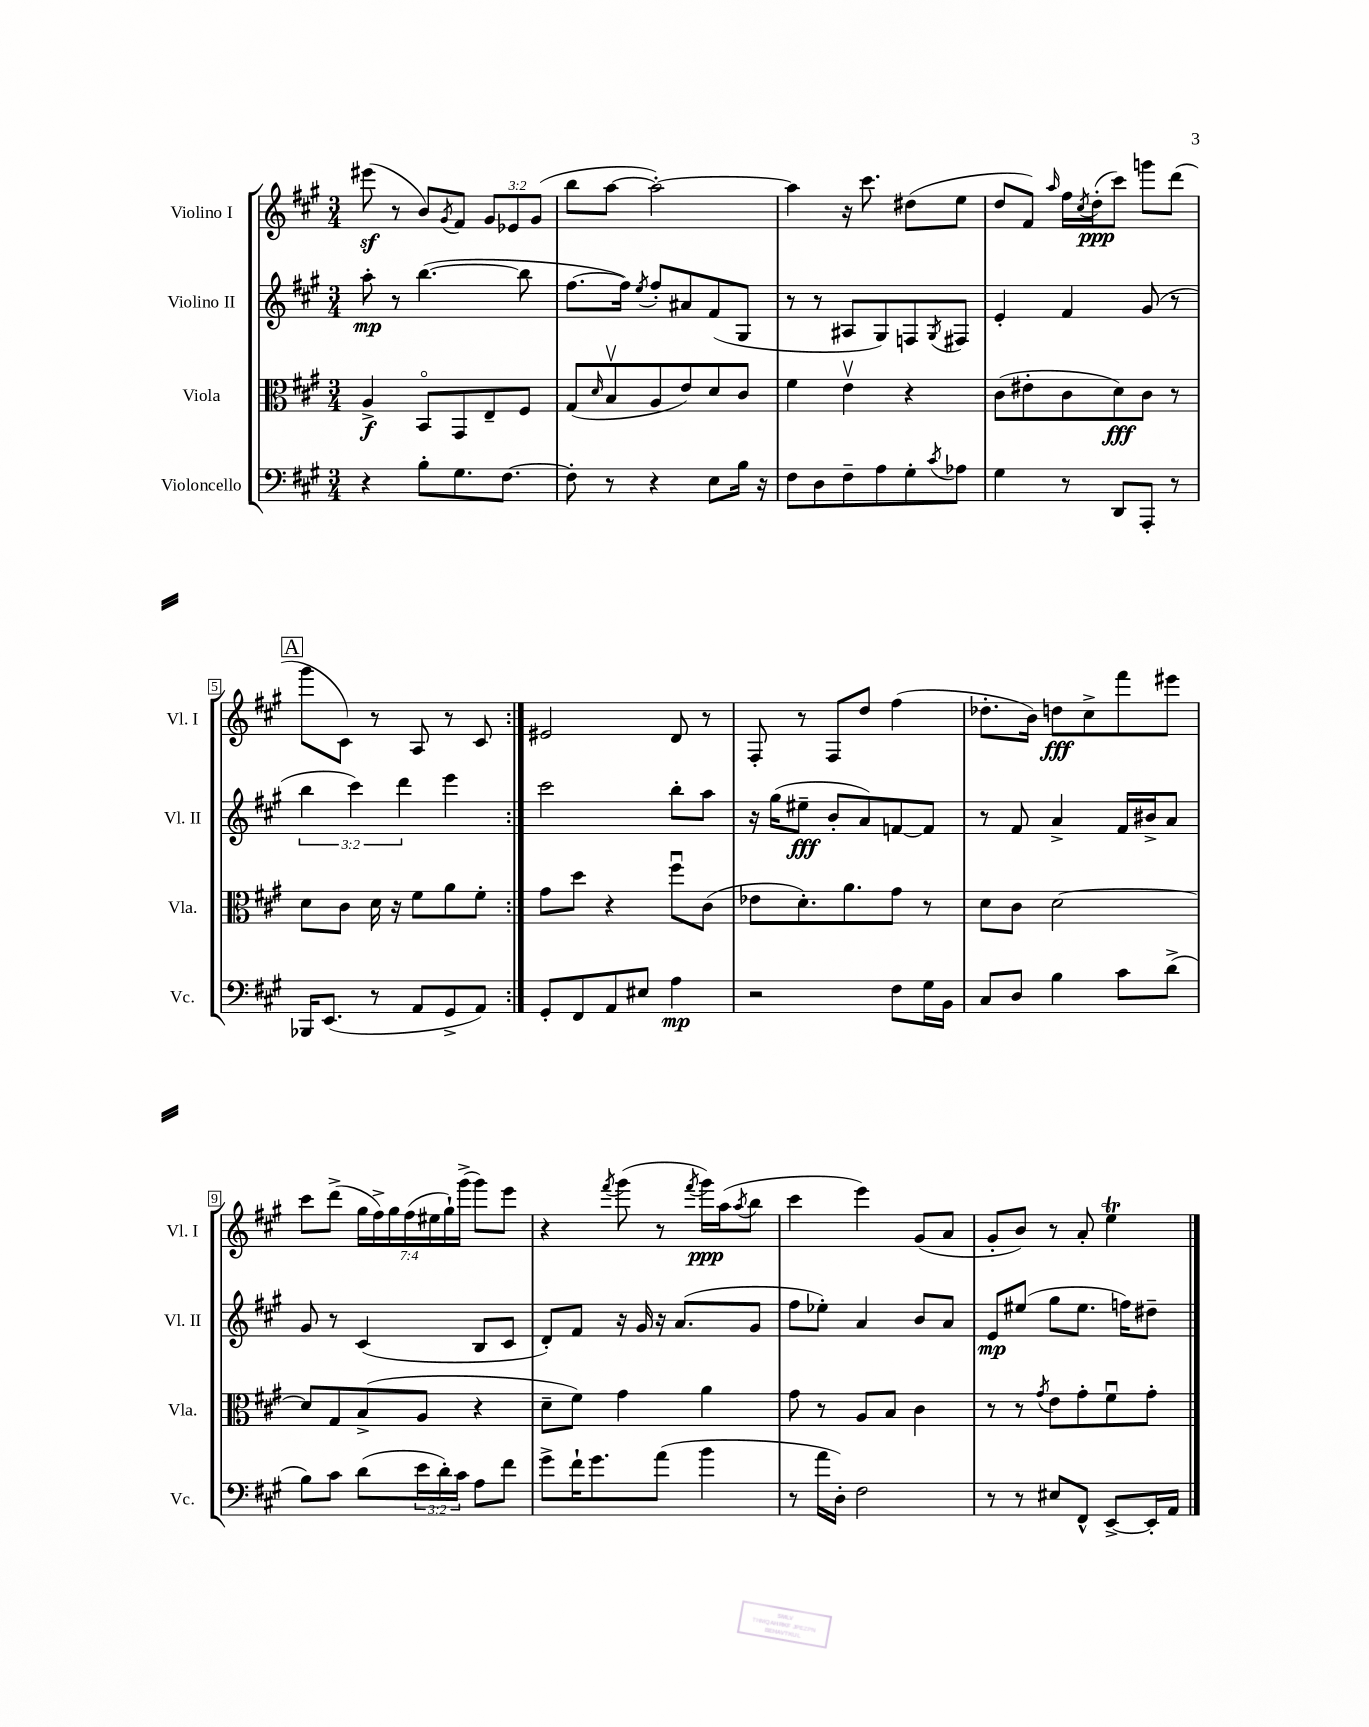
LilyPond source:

<<
\new StaffGroup <<
\new Staff = "s0" \with { instrumentName = "Violino I" shortInstrumentName = "Vl. I" } {
    \clef treble \key a \major \numericTimeSignature \time 3/4 \override Staff.TupletNumber.text = #tuplet-number::calc-fraction-text
    \repeat volta 2 { eis'''8\sf( r8 b'8) \acciaccatura { gis'8 } fis'8 \tuplet 3/2 { gis'8 ees'8 gis'8( } |
    b''8 a''8~ a''2~-.) |
    a''4 r16 cis'''8. dis''8( e''8 |
    d''8 fis'8) \grace { a''16 } fis''16 \acciaccatura { cis''8 } d''16-.\ppp( cis'''8) g'''8 d'''8( |
    \mark \markup { \box "A" } gis'''8 cis'8) r8 a8 r8 cis'8 | }
    eis'2 d'8 r8 |
    fis8-. r8 fis8 d''8 fis''4( |
    des''8.-. b'16) d''8\fff cis''8-> fis'''8 eis'''8 |
    cis'''8 d'''8->( \tuplet 7/4 { gis''16 fis''16->) gis''16 fis''16( eis''16 gis''16-!) gis'''16->( } gis'''8) e'''8 |
    r4 \acciaccatura { fis'''8 } gis'''8( r8 \acciaccatura { fis'''8 } gis'''16\ppp) a''16( \acciaccatura { a''8 } b''8 |
    cis'''4 e'''4) gis'8( a'8 |
    gis'8-. b'8) r8 a'8-. e''4\trill \bar "|." |
}
\new Staff = "s1" \with { instrumentName = "Violino II" shortInstrumentName = "Vl. II" } {
    \clef treble \key a \major \numericTimeSignature \time 3/4 \override Staff.TupletNumber.text = #tuplet-number::calc-fraction-text
    \repeat volta 2 { a''8-.\mp r8 b''4.~( b''8 |
    fis''8.~ fis''16) \acciaccatura { e''8 } fis''8-. ais'8 fis'8( gis8 |
    r8 r8 ais8 gis8) f8 \acciaccatura { gis8 } fis8 |
    e'4-. fis'4 gis'8( r8 |
    \mark \markup { \box "A" } \tuplet 3/2 { b''4 cis'''4) d'''4 } e'''4 | }
    cis'''2 b''8-. a''8 |
    r16 gis''16( eis''8--\fff b'8-. a'8) f'8~ f'8 |
    r8 fis'8 a'4-> fis'16 bis'16-> a'8 |
    gis'8 r8 cis'4( b8 cis'8 |
    d'8-.) fis'8 r16 gis'16 r16 a'8.( gis'8 |
    fis''8 ees''8-.) a'4 b'8 a'8 |
    e'8\mp eis''8( gis''8 eis''8. f''16) dis''8-- \bar "|." |
}
\new Staff = "s2" \with { instrumentName = "Viola" shortInstrumentName = "Vla." } {
    \clef alto \key a \major \numericTimeSignature \time 3/4
    \repeat volta 2 { a4->\f b,8\flageolet gis,8 e8-- fis8 |
    gis8( \grace { d'16 } b8\upbow a8 e'8) d'8 cis'8 |
    fis'4 e'4\upbow r4 |
    cis'8( eis'8-. cis'8 d'8\fff) cis'8 r8 |
    \mark \markup { \box "A" } d'8 cis'8 d'16 r16 fis'8 a'8 fis'8-. | }
    gis'8 d''8 r4 fis''8\downbow cis'8( |
    ees'8 d'8.-.) a'8. gis'8 r8 |
    d'8 cis'8 d'2~ |
    d'8 gis8 b8->( a8 r4 |
    d'8-- fis'8) gis'4 a'4 |
    gis'8 r8 a8 b8 cis'4 |
    r8 r8 \acciaccatura { gis'8 } e'8 gis'8-. fis'8\downbow gis'8-. \bar "|." |
}
\new Staff = "s3" \with { instrumentName = "Violoncello" shortInstrumentName = "Vc." } {
    \clef bass \key a \major \numericTimeSignature \time 3/4 \override Staff.TupletNumber.text = #tuplet-number::calc-fraction-text
    \repeat volta 2 { r4 b8-. gis8. fis8.~ |
    fis8-. r8 r4 e8 b16 r16 |
    fis8 d8 fis8-- a8 gis8-. \acciaccatura { cis'8 } aes8 |
    gis4 r8 d,8 a,,8-. r8 |
    \mark \markup { \box "A" } bes,,16 e,8.( r8 a,8 gis,8-> a,8) | }
    gis,8-. fis,8 a,8 eis8 a4\mp |
    r2 fis8 gis16 b,16 |
    cis8 d8 b4 cis'8 d'8->( |
    b8) cis'8 d'8( \tuplet 3/2 { e'16 d'16-.) cis'16 } a8 fis'8 |
    gis'8-> fis'16-! gis'8. a'8( b'4 |
    r8 a'16 d16-.) fis2 |
    r8 r8 eis8 fis,8-^ e,8~-> e,16-. a,16 \bar "|." |
}
>>
>>
\layout { \context { \Score \override BarNumber.stencil = #(make-stencil-boxer 0.1 0.3 ly:text-interface::print) } }
